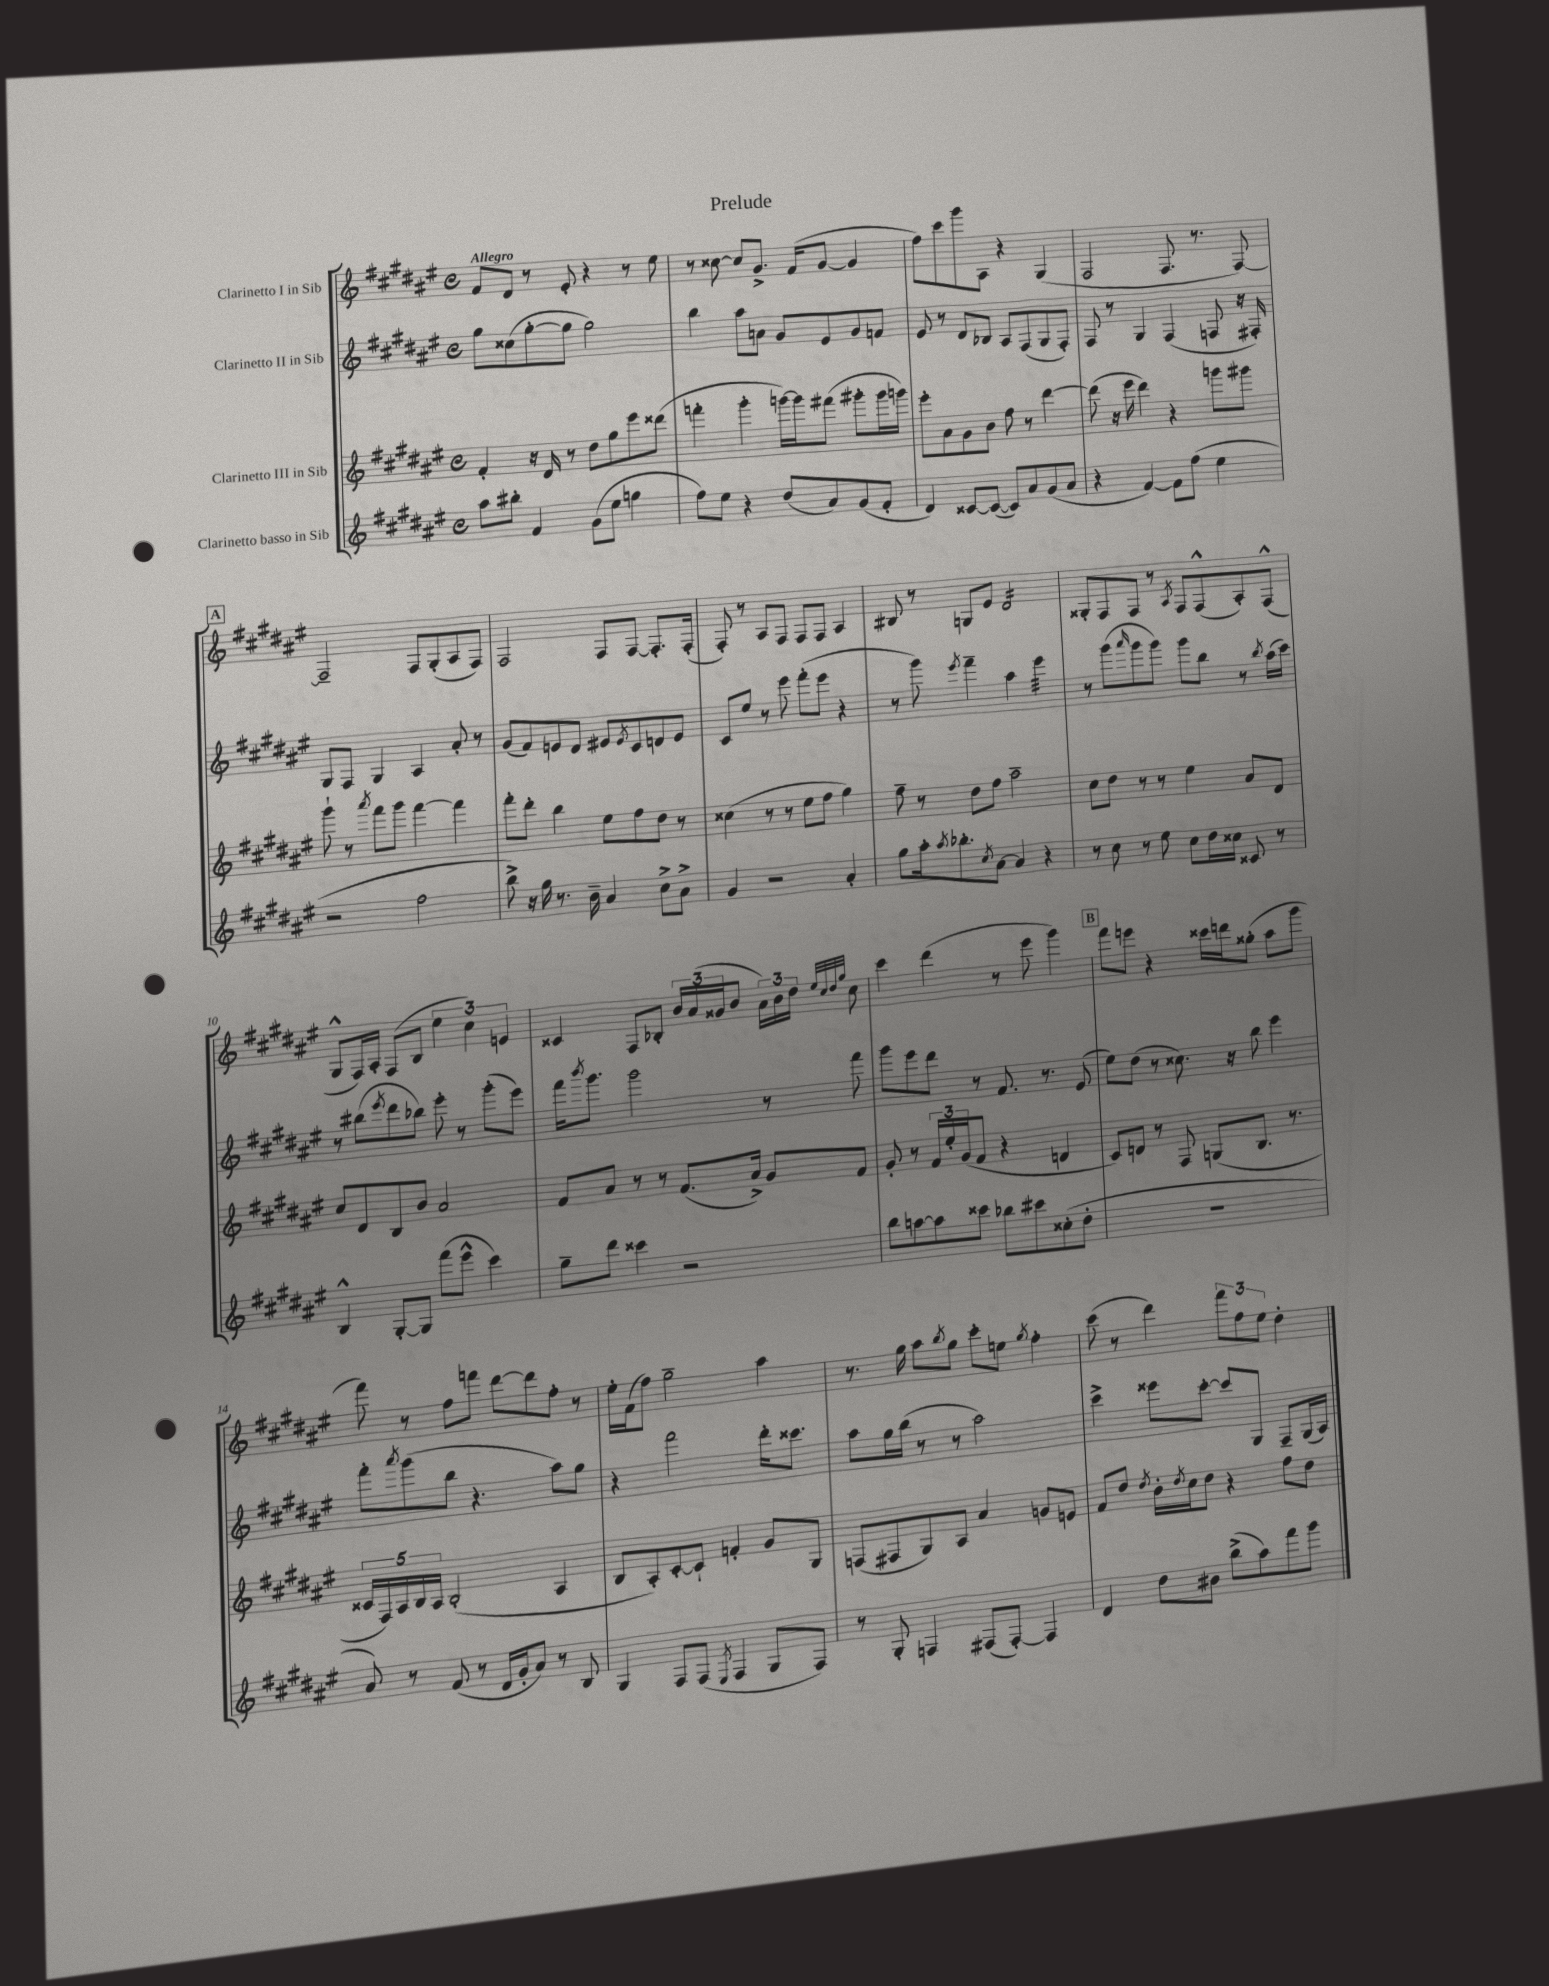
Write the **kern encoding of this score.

**kern	**kern	**kern	**kern
*part4	*part3	*part2	*part1
*staff4	*staff3	*staff2	*staff1
*I"Clarinetto basso in Sib	*I"Clarinetto III in Sib	*I"Clarinetto II in Sib	*I"Clarinetto I in Sib
*clefG2	*clefG2	*clefG2	*clefG2
*k[f#c#g#d#a#e#]	*k[f#c#g#d#a#e#]	*k[f#c#g#d#a#e#]	*k[f#c#g#d#a#e#]
*M4/4	*M4/4	*M4/4	*M4/4
*met(c)	*met(c)	*met(c)	*met(c)
=1	=1	=1	=1
!	!	!	!LO:TX:a:B:t=Allegro
8aa#\L	4f#'/	8gg#\L	8f#/L
8bb#X'\J	.	(8cc##X\	8d#/J
4f#/	16r	[8gg#'\	8r
.	16d#/	.	.
.	8r	8gg#\J]	8e#'/
(8g#\L	8dd#\L	2gg#\)	4r
8ee#\J	8gg#\	.	.
4ggn\	8eee#\	.	8r
.	(8ddd##X\J	.	8ee#\
=2	=2	=2	=2
8ff#\L)	4fffn'\	4bb\	8r
8ee#\J	.	.	[8cc##X\
4r	4ggg#'\	8aa#\L	8cc##/L]
.	.	8an\J	8.g#^/J
(8dd#/L	[16gggn\LL)	8g#/L	.
.	16ggg\J]	.	(16f#/KL
8a#/)	(8fff#X\J	8e#/	[8g#/J
(8g#/	8ggg#X'\L	8g#/	4g#/]
8f#'/J	16ggg#\L	8fn/J	.
.	16gggn\JJ)	.	.
=3	=3	=3	=3
4d#/)	8eee#'\L	8e#/	8ff#\L)
.	8a#\	8r	8ccc#\
[8c##X/L	8g#\	8d#/L	8ggg#\
(8c##/J_	8b\J	8B-X/J	8A#\J
8c##/L])	8ff#\	8A#/L	4r
8a#/	8r	(8F#/	.
(8g#/	[4ddd#\	8G#/	(4G#/
8a#/J	.	8F#'/J)	.
=4	=4	=4	=4
4r	(8ddd#\]	8F#/	2F#/
.	16r	8r	.
.	16eee#\	.	.
[4f#/)	4ddd#\)	4G#/	.
8f#\L]	4r	(4F#/	8.F#/
(8ff#\J	.	.	.
.	.	.	8.r
4ee#\	8gggn\L	8Fn/	.
.	8ggg#X\J	16r	[8F#/)
.	.	16F#X'/)	.
!!LO:LB:g=z
!!LO:REH:place=s1:t=A
=5	=5	=5	=5
2r	8ggg#`\	8G#/L	2F#~/]
.	8r	8F#/J	.
.	8qaaa#/	.	.
.	8fff#\L	4G#/	.
.	8ggg#\J	.	.
2ff#\	[4fff#\	4A#/	8F#/L
.	.	.	(8G#'/
.	4fff#\]	8a#'/	8A#/
.	.	8r	8F#/J)
=6	=6	=6	=6
8bb^\)	8fff#'\L	(8g#/L	2F#/
16r	8ddd#'\J	8f#/)	.
16gg#\	.	.	.
8.r	4bb\	8en/	.
.	.	8d#/J	.
16b~\	.	.	.
4a#/	8ee#\L	8e#X/L	8F#/L
.	.	8qe#/	.
.	8ff#\	8c#/	[8F#/J
8cc#^\L	8dd#\J	8dn/	8.F#'/L]
8a#^\J	8r	8e#/J	.
.	.	.	(16F#'/Jk
=7	=7	=7	=7
4g#/	(4cc##X\	8c#/L	8F#'/)
.	.	8ee#/J	8r
2r	8r	8r	8A#/L
.	8r	8eee#\	8F#/J
.	8ee#\L	(8fff#'\L	8F#/L
.	8ff#\J	8eee#\J	8F#/J
4a#'/	4gg#\)	4r	4A#/
=8	=8	=8	=8
8gg#\L	8ff#~\	8r	8B#X/
16aa#'\k	8r	8ggg#\)	8r
8qaa#/	.	.	.
8.bb-X'\	.	.	.
.	.	8qeee#/	.
.	8dd#\L	4fff#~\	8Gn/L
8qcc#/	.	.	.
[8a#\J	8ff#\J	.	8e#/J
*	*	*	*tremolo
4a#/]	2aa#~\	4aa#\	16d#/LL
.	.	.	16d#/
.	.	.	16d#/
.	.	.	16d#/
*	*	*tremolo	*
4r	.	32eee#\LLL	16d#/
.	.	32eee#\	.
.	.	32eee#\	16d#/
.	.	32eee#\	.
.	.	32eee#\	16d#/
.	.	32eee#\	.
.	.	32eee#\	16d#/JJ
*	*	*	*Xtremolo
.	.	32eee#\JJJ	.
*	*	*Xtremolo	*
=9	=9	=9	=9
8r	8cc#\L	8r	8G##X'/L
8cc#\	8dd#\J	(8ggg#\L	8F#/
.	.	16qqaaa#/	.
8r	8r	8ggg#\	8F#/J
8ee#\	8r	8ggg#\J)	8r
.	.	.	8qA#/
8cc#\L	4ee#\	8ggg#\L	8F#/L
16dd#\L	.	8bb\J	(8F#^^/
16cc##X\JJ	.	.	.
8c##X/	8a#/L	8r	8A#'/)
.	.	8qbb/	.
8r	8d#/J	(16aa#\LL	(8F#^^/J
.	.	16ccc#\JJ)	.
!!LO:LB:g=z
=10	=10	=10	=10
4B^^/	8cc#/L	8r	8G#^^/L
.	8d#/	(8bb#X\L	16F#/L)
.	.	.	16A#'/JJ
.	.	8qeee#/	.
[8G#'/L	8B/	8ddd#\	(8F#/L
8G#/J]	8b/J	8bb-X\J)	8B/J
(8fff#\L	2a#/	8eee#'\	6ee#\
8eee#^^\J	.	8r	.
.	.	.	6cc#\)
4ccc#\)	.	(8ggg#'\L	.
.	.	.	6en/
.	.	8eee#\J)	.
=11	=11	=11	=11
8gg#~\L	8f#/L	16fff#\KL	4c##X/
.	.	8qbbb/	.
.	.	8.ggg#\J	.
8ddd#\J	8a#/J	.	.
4ccc##X\	8r	2ggg#\	8F#/L
.	8r	.	8B-X'/J
2r	(8.f#/L	.	24b/LL
.	.	.	(24a#/
.	.	.	24g##X/J
.	.	.	8b/J
.	16a#^/Jk)	.	.
.	8g#/L	8r	24a#\LL)
.	.	.	24b\
.	.	.	24dd#\JJ
.	.	.	32qqee#/LLL
.	.	.	32qqcc#/
.	.	.	32qqdd#/
.	.	.	32qqgg#/JJJ
.	8f#/J	8fff#\	8cc#\
=12	=12	=12	=12
8bb\L	8g#'/	8ggg#\L	4ccc#\
[8aan\	8r	8eee#\	.
8aa\]	24f#/LL	8ddd#\J	(4ddd#\
.	24ee#'/	.	.
.	(24g#/J	.	.
8ccc##X\J	8f#/J	8r	.
8bb-X\L	4r	8.f#/	8r
8ccc#X\	.	.	8eee#\
.	.	8.r	.
(8cc##X'\	4dn/	.	4ggg#\)
8dd#'\J	.	(8e#/	.
!!LO:REH:place=s1:t=B
=13	=13	=13	=13
1r	8c#/L)	8ee#\L)	8fff#\L
.	8dn/J	(8dd#\J	8eeen\J
.	8r	8r	4r
.	8F#/	8.cc##X\)	.
.	(8Gn/L	.	16ccc##X\LL
.	.	16r	16dddn\J
.	8.B/J	8bb\	(8gg##X'\J
.	.	4eee#\	8aa#\L
.	8.r	.	.
.	.	.	8ggg#\J
!!LO:LB:g=z
=14	=14	=14	=14
8a#/)	20c##X/LL	8fff#'\L	8fff#\)
.	20F#/)	.	.
.	20A#/	.	.
.	.	8qaaa#/	.
8r	.	(8ggg#\	8r
.	20B/	.	.
.	20A#/JJ	.	.
(8f#/	(2B'/	8bb\J	8ff#\L
8r	.	4.r	8fffn\J
16d#/LL	.	.	[8ddd#\L
16g#'/J	.	.	.
8a#/J)	.	.	8ddd#\]
8r	4A#/	8aa#\L)	8ff#'\J
8B/	.	8gg#\J	8r
=15	=15	=15	=15
4G#/	8B/L	4r	16ee#'\LL
.	.	.	(16f#\J
.	8A#'/)	.	8ff#\J)
8F#/L	[8c#'/	2fff#\	2gg#~\
(8F#/J	8c#`/J]	.	.
8qE#/	.	.	.
4F#/	4fn'/	.	.
8G#/L	8g#/L	16ddd#'\KL	4aa#\
.	.	8.ccc##X\J	.
8F#/J)	8G#/J	.	.
=16	=16	=16	=16
8r	(8Fn/L	8aa#\L	8.r
8G#'/	8F#X/	16gg#\L	.
.	.	(16bb\JJ	16gg#\
4Fn/	8G#/)	8r	8aa#\L
.	.	.	8qbb/
.	8A#/J	8r	8gg#\J
(8F#X/L	4a#/	2aa#\)	8ccc#'\L
[8F#'/J)	.	.	8een\J
.	.	.	8qgg#/
4F#/]	8gn/L	.	4ff#'\
.	8en/J	.	.
=17	=17	=17	=17
4d#/	8f#/L	4ccc#^\	(8ccc#\
.	8dd#/J	.	8r
.	8qdd#/	.	.
8dd#\L	16b'\LL	8eee##X\L	4ddd#\)
.	8qdd#/	.	.
.	16cc#\J	.	.
8b#X\J	8dd#\J	[8ccc#'\J	.
(8bb^\L	4r	8ccc#/L]	12fff#\L
.	.	.	12ff#\
8aa#\)	.	8G#/J	.
.	.	.	12ee#\J
8fff#\	8ff#\L	8F#~/L	4dd#'\
8ggg#\J	8dd#\J	(16G#/L	.
.	.	16A#/JJ)	.
==	==	==	==
*-	*-	*-	*-
